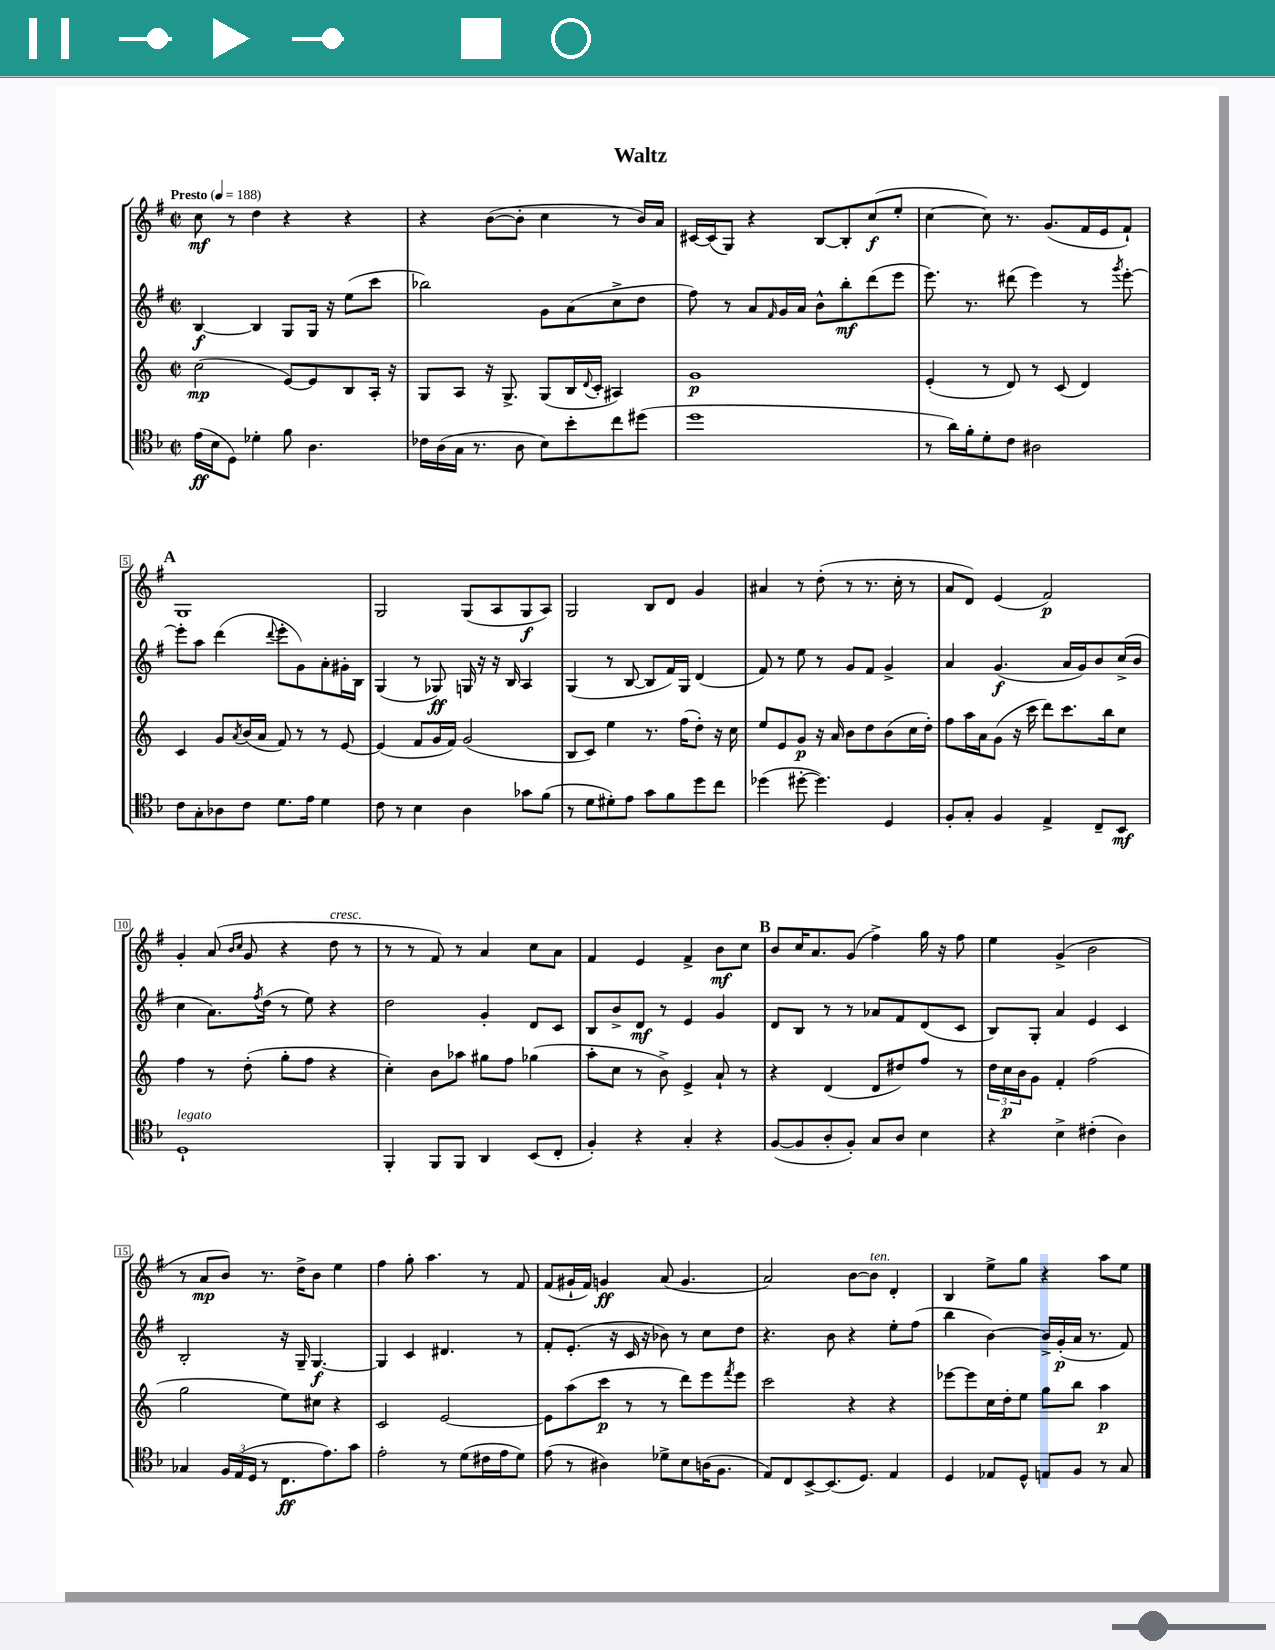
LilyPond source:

\header { title = "Waltz" }
<<
\new StaffGroup <<
\new Staff = "s0" {
    \clef treble \key g \major \defaultTimeSignature \time 2/2 \tempo "Presto" 4 = 188
    c''8\mf r8 d''4 r4 r4 |
    r4 b'8~( b'8-. c''4 r8 b'16) a'16 |
    cis'16~ cis'16( g8) r4 b8~ b8-. c''8\f( e''8-. |
    c''4~ c''8) r8. g'8.( fis'16 e'16 fis'8-!) |
    \mark \markup { \bold "A" } g1 |
    g2 g8( a8 g8\f a8) |
    g2 b8 d'8 g'4 |
    ais'4 r8 d''8-.( r8 r8. c''16-. r8 |
    a'8 d'8) e'4( fis'2\p) |
    g'4-. a'8( \grace { b'16 c''16 } g'8 r4 d''8^\markup { \italic "cresc." } r8 |
    r8 r8 fis'8) r8 a'4 c''8 a'8 |
    fis'4 e'4 fis'4-> b'8\mf c''8 |
    \mark \markup { \bold "B" } b'8 c''16 a'8. g'8( fis''4->) g''16 r16 fis''8 |
    e''4 g'4->( b'2 |
    r8 a'8\mp b'8) r8. d''16-> b'8 e''4 |
    fis''4 g''8-. a''4. r8 fis'8 |
    fis'8( gis'16-! fis'16) g'4\ff a'8( g'4. |
    a'2) b'8~ b'8^\markup { \italic "ten." } d'4-. |
    b4 e''8-> g''8 r4 a''8 e''8 \bar "|." |
}
\new Staff = "s1" {
    \clef treble \key g \major \defaultTimeSignature \time 2/2
    b4~\f b4 g8 g16 r16 e''8( c'''8 |
    bes''2) g'8 a'8( c''8-> d''8 |
    fis''8) r8 a'8 \grace { fis'16 } g'16 a'16 b'8-^ b''8-.\mf d'''8( e'''8 |
    e'''8.) r8. dis'''8( e'''4) r8 \acciaccatura { g'''8 } e'''8~-. |
    \mark \markup { \bold "A" } e'''8-. a''8 d'''4( \appoggiatura { d'''8 } e'''8-. g'8) a'8-. gis'16-. b16 |
    g4( r8 ges8\ff) g16 r16 r16 b16 a4 |
    g4( r8 b8~ b8 fis'16) g16 d'4( |
    fis'8) r8 e''8 r8 g'8 fis'8 g'4-> |
    a'4 g'4.\f( a'16 g'16) b'8 c''16->( b'16 |
    c''4 a'8.) \acciaccatura { fis''8 } d''16( r8 e''8) r4 |
    d''2 g'4-. d'8 c'8 |
    b8 b'8-> d'8\mf r8 e'4 g'4 |
    \mark \markup { \bold "B" } d'8 b8 r8 r8 aes'8 fis'8 d'8( c'8 |
    b8) g8-. a'4 e'4 c'4 |
    b2-. r16 g16-- g4.~\f |
    g4 c'4 dis'4. r8 |
    fis'8-. e'8.-.( r16 c'16 r16 bes'8) r8 c''8 d''8 |
    r4. b'8 r4 e''8-. fis''8( |
    b''4 b'4~) b'16-> g'16-.\p( a'16 r8. fis'8) \bar "|." |
}
\new Staff = "s2" {
    \clef treble \key c \major \defaultTimeSignature \time 2/2
    c''2\mp( e'8~) e'8 b8 a16-. r16 |
    g8 a8 r16 g8.-> g8( b16 \appoggiatura { d'8 } c'16-. ais4) |
    g'1\p |
    e'4-.( r8 d'8) r8 c'8( d'4) |
    \mark \markup { \bold "A" } c'4 g'8 \acciaccatura { a'8 } b'16( a'16 f'8) r8 r8 e'8~ |
    e'4( f'8 g'16 f'16) g'2( |
    b8 c'8) e''4 r8. f''16( d''8-.) r16 c''16 |
    e''8 e'8 g'8\p r16 a'16 b'8 d''8 b'8( c''16 d''16-.) |
    f''8 a''16 a'16 g'8( r16 c'''16 d'''8) c'''8. b''16 c''8 |
    f''4 r8 d''8-.( g''8-. f''8 r4 |
    c''4-.) b'8 aes''8 gis''8 f''8 ges''4( |
    a''8-. c''8 r8 b'8->) e'4-> a'8-! r8 |
    \mark \markup { \bold "B" } r4 d'4( d'8 dis''8) f''8 r8 |
    \tuplet 3/2 { d''16 c''16\p b'16 } g'8 f'4-. f''2( |
    g''2 e''8) cis''8 r4 |
    c'2 e'2~ |
    e'8 a''8( c'''8\p r8 r8 d'''8) e'''8 \acciaccatura { f'''8 } e'''8 |
    c'''2 r4 r4 |
    ees'''8~ ees'''8 c''16 d''16-. e''8 g''8 b''8 a''4\p \bar "|." |
}
\new Staff = "s3" {
    \clef tenor \key f \major \defaultTimeSignature \time 2/2
    e'16\ff( bes16 d8) des'4-. f'8 a4. |
    ces'16 a16( g16 r8. a8 bes8) bes'8-. c''8 dis''8( |
    d''1 |
    r8 a'16) f'16-. d'8-. c'8 ais2 |
    \mark \markup { \bold "A" } c'8 g8-. aes8 c'8 d'8. e'16 d'4 |
    c'8 r8 bes4 a4 ges'8 f'8( |
    r8 d'8 dis'8-.) e'8 g'8 f'8 d''8 c''8 |
    des''4( dis''8~-. dis''4.) d4 |
    f8-. g8-. f4 e4-> c8-- bes,8\mf |
    d1-!^\markup { \italic "legato" } |
    f,4-. f,8 f,8 a,4 bes,8( c8-. |
    f4-.) r4 g4-. r4 |
    \mark \markup { \bold "B" } f8~( f8 a8-. f8-.) g8 a8 bes4 |
    r4 bes4-> cis'4-.( a4) |
    ges4 \tuplet 3/2 { f16 e16( d16 } r8 c8.\ff e'8.) g'8 |
    e'2-. r8 d'8( cis'16 e'16 d'8) |
    e'8( r8 ais4) des'8-> bes8 a16( f8. |
    e8) c8 bes,8~-> bes,8.( d8.) e4 |
    d4 ees8 d8-^ e8 f8 r8 g8 \bar "|." |
}
>>
>>
\layout { \context { \Score \override BarNumber.stencil = #(make-stencil-boxer 0.1 0.3 ly:text-interface::print) } }
